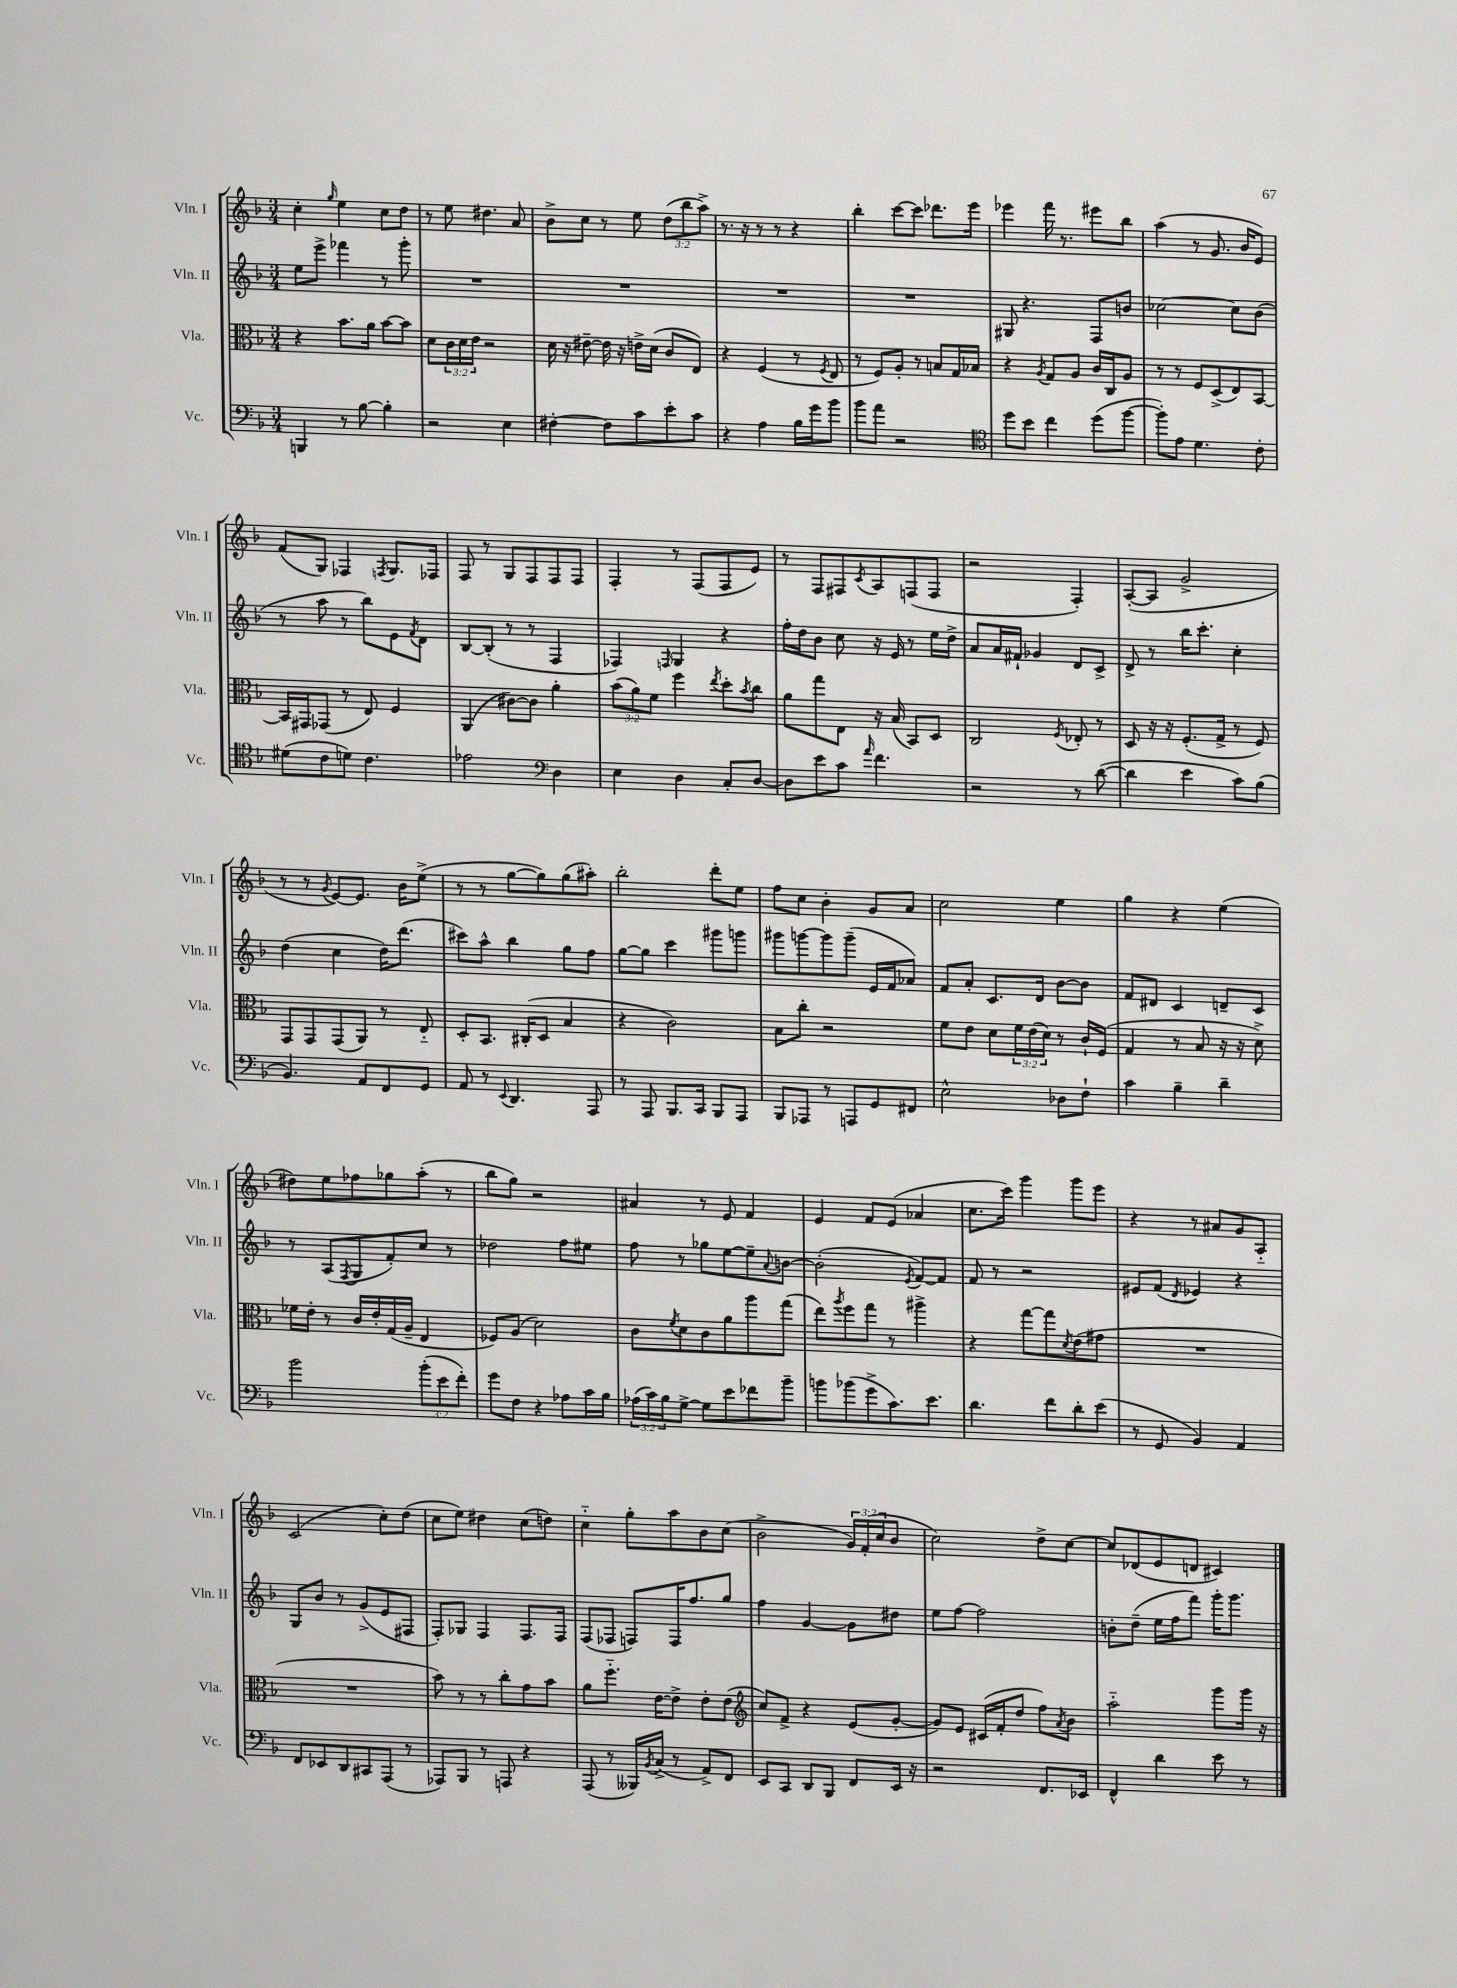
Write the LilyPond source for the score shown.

<<
\new StaffGroup <<
\new Staff = "s0" \with { instrumentName = "Vln. I" shortInstrumentName = "Vln. I" } {
    \clef treble \key f \major \numericTimeSignature \time 3/4 \override Staff.TupletNumber.text = #tuplet-number::calc-fraction-text
    c''4-. \grace { g''16 } e''4 c''8 d''8 |
    r8 e''8 dis''4. a'8 |
    bes'8-> c''8 r8 e''8 \tuplet 3/2 { d''8( bes''8 a''8->) } |
    r8. r16 r8 r8 r4 |
    bes''4-. c'''8~ c'''8 des'''8. e'''16 |
    ees'''4 f'''16 r8. eis'''8 bes''8 |
    a''4( r8 g'8. bes'16 e'8) |
    f'8( g8) fes4 \acciaccatura { f8 } g8. fes16 |
    f8 r8 g8 f8 f8 f8 |
    f4-. r8 f8( f8 e'8) |
    r8 f8 fis8 \acciaccatura { c'8 } a8 f8( f8 |
    r2 f4-.) |
    a8~-.( a8 g'2-> |
    r8 r8 \acciaccatura { g'8 } e'8~) e'8. bes'16 e''8->( |
    r8 r8 g''8~ g''8) g''8( ais''8-.) |
    bes''2-. d'''8-. e''8 |
    f''8 c''8 bes'4-. g'8 a'8 |
    c''2 e''4 |
    g''4 r4 e''4( |
    dis''8) e''8 fes''8 ges''8 a''8-.( r8 |
    bes''8 g''8) r2 |
    ais'4 r8 e'8 f'4 |
    e'4 f'8 e'8( aes'4 |
    c''8. c'''16) g'''4 g'''8 e'''8 |
    r4 r8 ais'8 g'8 a8-_ |
    c'2( c''8-.) d''8( |
    c''8 e''8) dis''4 c''8( d''8) |
    c''4-_ g''8-. a''8 bes'8 c''8( |
    bes'2-> \tuplet 3/2 { g'16) f'16-.( c''16 } bes'8 |
    c''2) d''8-> c''8~ |
    c''8 des'8( e'8 d'8 cis'4) \bar "|." |
}
\new Staff = "s1" \with { instrumentName = "Vln. II" shortInstrumentName = "Vln. II" } {
    \clef treble \key f \major \numericTimeSignature \time 3/4
    e''8 e'''8-> fes'''4 r8 g'''8-. |
    R2. |
    R2. |
    R2. |
    R2. |
    gis8 r4. f8 b'8 |
    ces''2~ ces''8 bes'8( |
    r8 a''8 r8 bes''8) e'8 \acciaccatura { f'8 } d'8 |
    bes8~ bes8-.( r8 r8 f4 |
    fes4) \grace { f16 } g4 r4 |
    f''16-. d''16 bes'8 c''8 r16 e'16 r8 e''16 d''16-> |
    a'8 a'16 fis'16-! ges'4 d'8 c'8-> |
    d'8-> r8 bes''16 c'''8.-. c''4-. |
    d''4( c''4 d''16) d'''8.( |
    cis'''8) a''8-^ bes''4 g''8 f''8 |
    g''8~ g''8 c'''4 gis'''8 g'''8 |
    gis'''8 g'''8~ g'''8 g'''8--( e'16 f'16 aes'8) |
    f'8 a'8-. c'8. d'16 bes'8~ bes'8 |
    f'8 dis'8 c'4 d'8-- c'8 |
    r8 a8( \acciaccatura { f8 } g8 f'8-.) c''8 r8 |
    des''2 f''8 eis''8 |
    f''8 r8 ges''8 e''8~ e''8-- \appoggiatura { a'8 } b'8~ |
    b'2-.( \acciaccatura { e'8 } f'8~) f'8 |
    f'8 r8 r2 |
    eis'8 f'8( \acciaccatura { d'8 } ees'4) r4 |
    g8 bes'8 r8 g'8->( e'8 fis8 |
    f8-.) ges8 f4 f8. f16 |
    f8( fes8 f8) f16 f''8. g''8 |
    f''4 g'4~ g'8 dis''8 |
    e''8 f''8~ f''2 |
    b'8-. d''8--( e''16 f''16 f'''8) g'''16-. g'''8. \bar "|." |
}
\new Staff = "s2" \with { instrumentName = "Vla." shortInstrumentName = "Vla." } {
    \clef alto \key f \major \numericTimeSignature \time 3/4 \override Staff.TupletNumber.text = #tuplet-number::calc-fraction-text
    r4 bes'8. a'16 bes'8~ bes'8 |
    d'8 \tuplet 3/2 { c'16 d'16 e'16 } r2 |
    d'16 r16 eis'8~-- eis'16 r16 e'16-> d'16( c'8 e8) |
    r4 f4( r8 \acciaccatura { f8 } e8 |
    r8 f8) a8-. r8 b8 g16 bes16 |
    r4 \acciaccatura { a8 } g8 a8 c'16 c16 a8 |
    r8 r8 f8 d8->( e8) bes,8~ |
    bes,16 gis,16 ges,8( r8 e8) f4 |
    a,4( cis'8~) cis'8 a'4-. |
    \tuplet 3/2 { bes'8( a'8) f'8 } f''4 \acciaccatura { e''8 } d''8-. \acciaccatura { bes'8 } c''8 |
    a'8 g''8 e8 r16 bes16( bes,8) d8 |
    c2 \acciaccatura { f8 } ees8-. r8 |
    d8 r16 r16 f8.-.( g16-> r8 f8) |
    g,8 g,8 g,8( a,8) r8 e8-_ |
    d8-. bes,8. cis16-.( d8 bes4 |
    r4 c'2) |
    bes8 c''8-. r2 |
    f'8 e'8 d'8 \tuplet 3/2 { f'16 e'16( d'16) } r8 c'16-! f16( |
    g4 r8 bes8 r16 r16 d'8->) |
    fes'16 e'16-. r8 c'16 e'16-. g16( a16-- e4 |
    fes8) a8( d'2) |
    c'8 \acciaccatura { f'8 } d'8 c'8 a'8 a''8 g''8( |
    e''8) \acciaccatura { a''8 } f''8 g''8 r8 ais''4-> |
    r4 g''8~ g''8 \acciaccatura { d'8 } e'8( gis'8 |
    R2. |
    R2. |
    bes'8) r8 r8 c''8-. g'8 bes'8 |
    a'8 f''8.-_ e'16~ e'8-> e'8-. e'8( |
    \clef treble c''8) f'8-> r4 e'8( g'8~-. |
    g'8) e'8 cis'16( f'16-. d''8 f''8) \acciaccatura { a'8 } bes'8 |
    a''2-_ g'''8 g'''16 r16 \bar "|." |
}
\new Staff = "s3" \with { instrumentName = "Vc." shortInstrumentName = "Vc." } {
    \clef bass \key f \major \numericTimeSignature \time 3/4 \override Staff.TupletNumber.text = #tuplet-number::calc-fraction-text
    b,,4 r8 bes8~ bes4-. |
    r2 e4 |
    fis4~-. fis8 c'8 e'8-. c'8 |
    r4 a4 bes16 g'16 bes'8 |
    bes'8 a'8 r2 |
    \clef tenor d''8 bes'8 c''4 d''8( f''8~ |
    f''8-.) e'8 d'4. c'8-. |
    dis'8( c'8 d'8) c'4. |
    ees'2 \clef bass d4 |
    e4 d4 c8-. d8~ |
    d8 e'8 c'8 \grace { a'16 } f'4. |
    r2 r8 d'8~( |
    d'4 e'4 c'8) bes8( |
    bes,4.) a,8 f,8 g,8 |
    a,8 r8 \appoggiatura { e,8 } d,4. a,,8 |
    r8 a,,8 bes,,8. c,16 bes,,8 a,,8 |
    bes,,8 aes,,8 r8 a,,8 g,8 fis,8 |
    e2-^ des8 f8-! |
    c'4 bes4-- d'4-- |
    bes'2 \tuplet 3/2 { bes'8-.( e'8 f'8-.) } |
    g'8 f8 r4 aes8 c'16 bes16 |
    \tuplet 3/2 { aes16( c'16) bes16 } g8~-> g8 e'8 fes'8 bes'8-- |
    b'8 bes'8( g'8-> c'8.) e'8. |
    d'4. f'8 d'8-. e'8( |
    r8 g,8 bes,4) a,4 |
    f,8 ees,8 d,8 cis,8 a,,8( r8 |
    aes,,8) bes,,8 r8 a,,8 r4 |
    a,,8( r8 beses,,16) \acciaccatura { bes,8 } c16->( r8 a,8->) f,8 |
    e,8 c,8 d,8 bes,,8 f,8 e,16 r16 |
    r2 f,8. ees,16 |
    f,4-^ d'4 e'8 r8 \bar "|." |
}
>>
>>
\layout { \context { \Score \remove "Bar_number_engraver" } }
